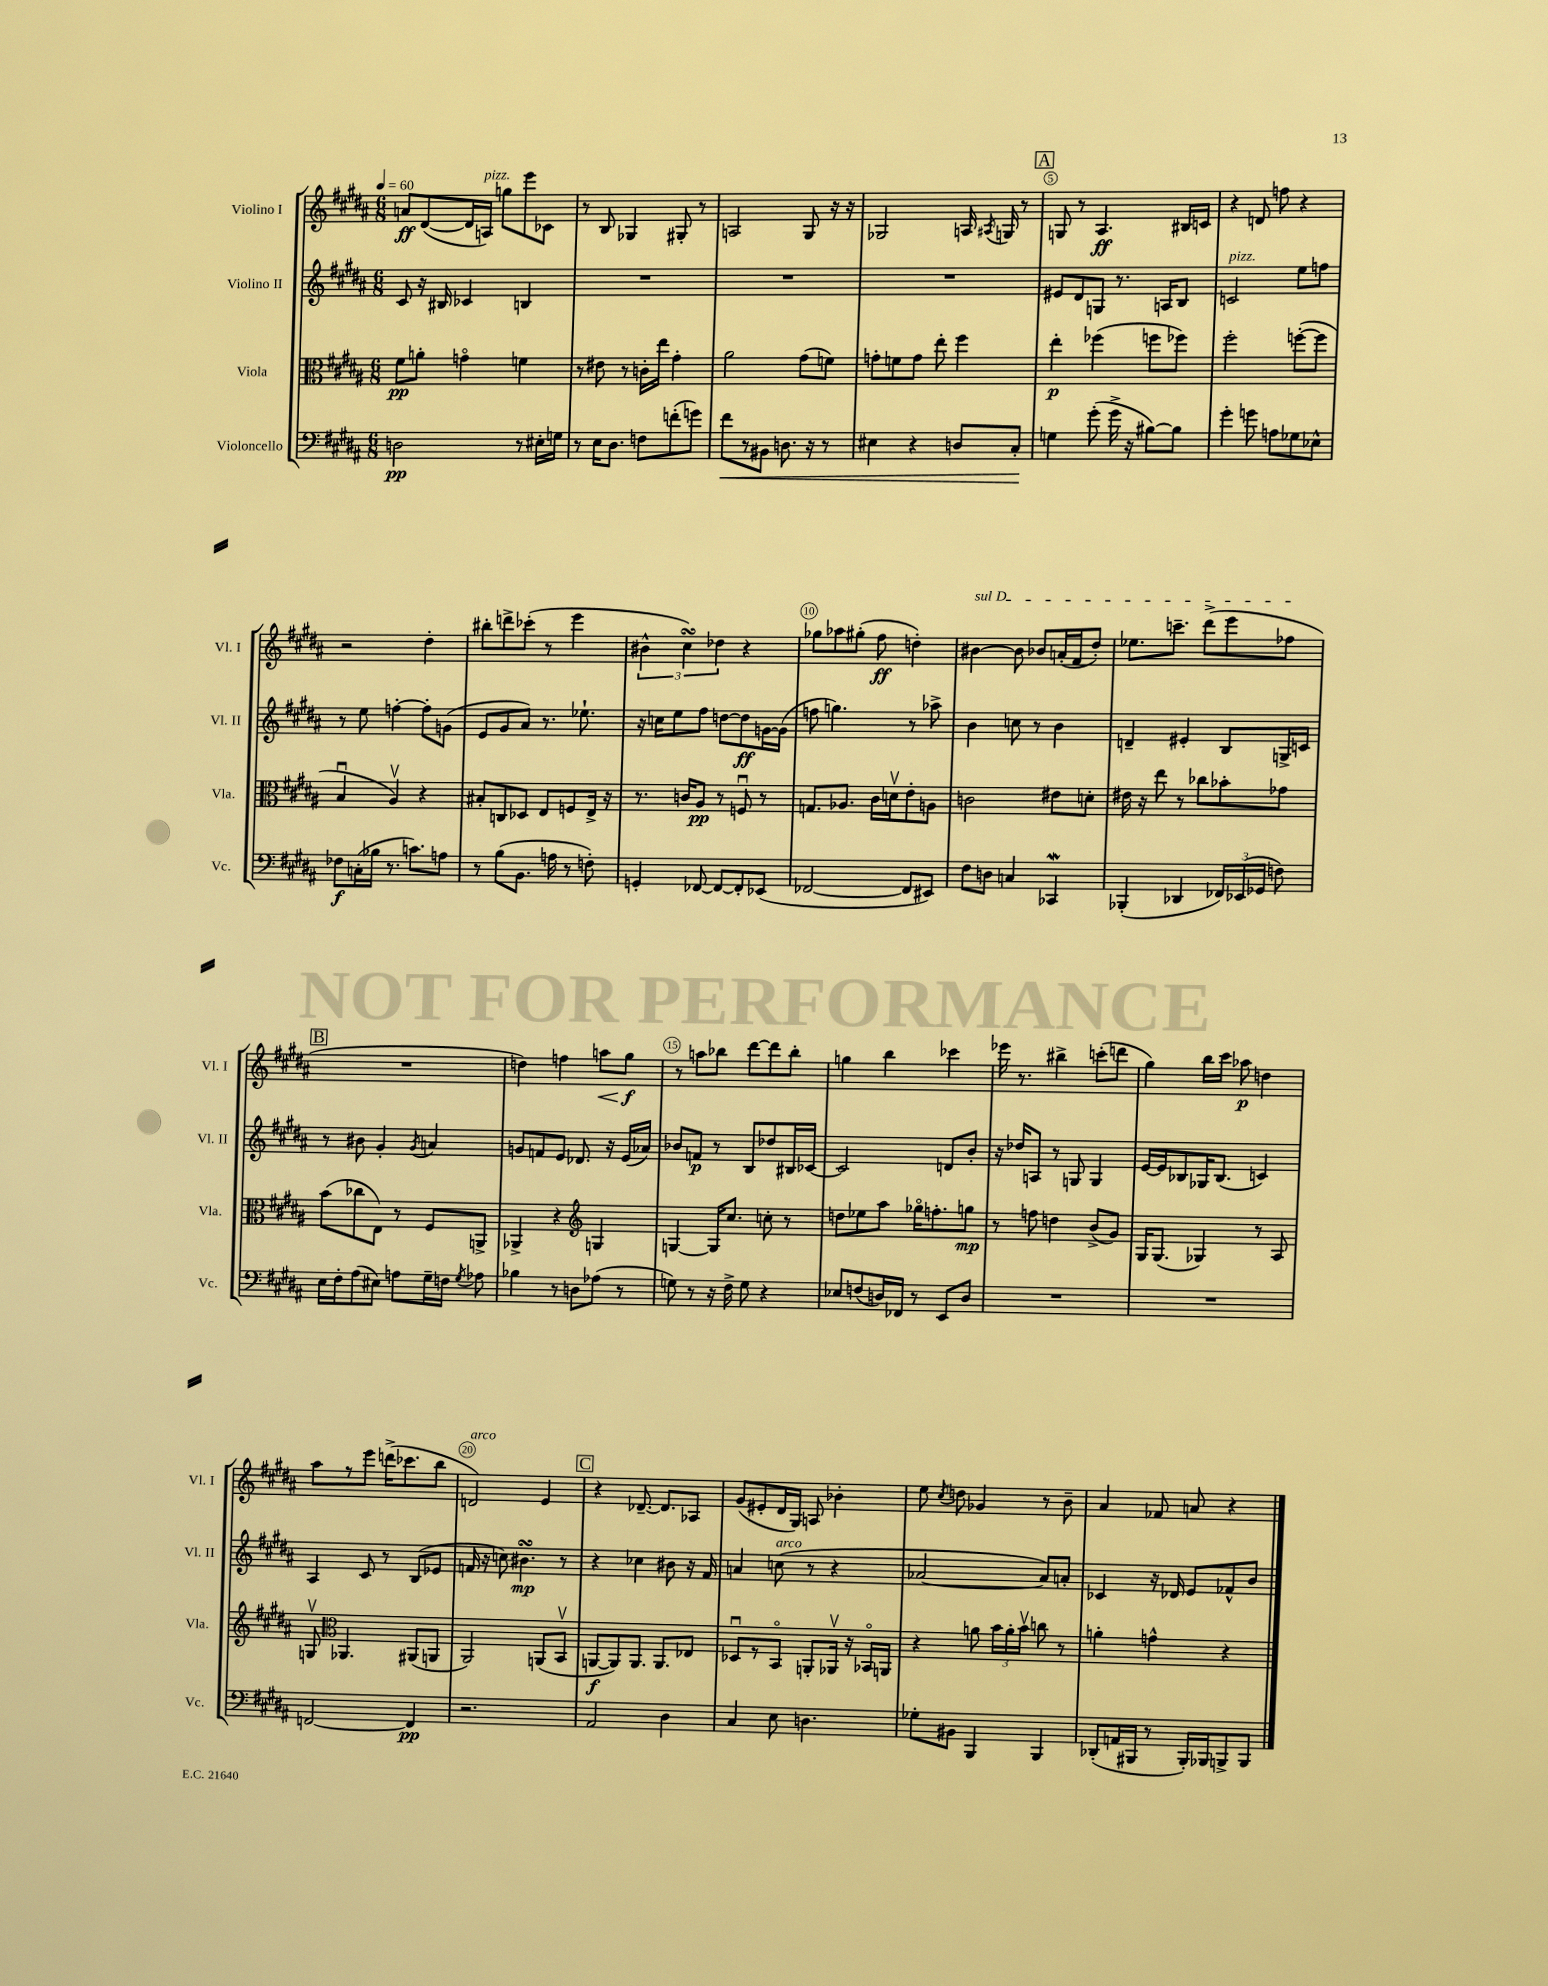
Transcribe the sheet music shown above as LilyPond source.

<<
\new StaffGroup <<
\new Staff = "s0" \with { instrumentName = "Violino I" shortInstrumentName = "Vl. I" } {
    \clef treble \key b \major \numericTimeSignature \time 6/8 \tempo 4 = 60
    \autoBeamOff a'8[\ff dis'8~( dis'16 a16]^\markup { \italic "pizz." }) g''8[ e'''8 ces'8] |
    r8 b8 ges4 gis8-. r8 |
    a2 gis8 r16 r16 |
    ges2 a16 \acciaccatura { ais8 } g16 r8 |
    \mark \markup { \box "A" } g8 r8 ais4.\ff bis16[ c'16] |
    r4 d'8 f''8 r4 |
    r2 dis''4-. |
    bis''8[-. d'''8-> ces'''8]-.( r8 e'''4 |
    \tuplet 3/2 { bis'4-^ cis''4\turn) des''4 } r4 |
    ges''8[ aes''8 gis''8]-.( fis''8\ff d''4-.) |
    \once \override TextSpanner.bound-details.left.text = \markup { \italic "sul D" } bis'4~\startTextSpan bis'8 bes'8[ a'16-.( fis'16 dis''8]-.) |
    ees''8.[ c'''8.]-- dis'''8[->( e'''8 fes''8]\stopTextSpan |
    \mark \markup { \box "B" } R2. |
    d''4) f''4 a''8[\< gis''8]\f\! |
    r8 a''8[ bes''8] dis'''8[~ dis'''8 bes''8]-. |
    g''4 b''4 ces'''4 |
    ees'''16 r8. bis''4-> c'''8[-.( d'''8] |
    gis''4) b''16[ cis'''16] aes''8\p d''4 |
    ais''8[ r8 e'''8] d'''16[->( ces'''8. b''8] |
    d'2^\markup { \italic "arco" }) e'4 |
    \mark \markup { \box "C" } r4 des'8.~-- des'8.[ aes8] |
    gis'8[( eis'8-. dis'16 gis16]) a8 bes'4-. |
    e''8 \acciaccatura { cis''8 } d''8 ges'4 r8 b'8-- |
    ais'4 fes'8 a'8 r4 \bar "|." |
}
\new Staff = "s1" \with { instrumentName = "Violino II" shortInstrumentName = "Vl. II" } {
    \clef treble \key b \major \numericTimeSignature \time 6/8
    \autoBeamOff cis'8 r16 bis16 ces'4 b4 |
    R2. |
    R2. |
    R2. |
    \mark \markup { \box "A" } eis'8[ dis'8 g8] r8. a16[ b8] |
    c'2^\markup { \italic "pizz." } e''8[ f''8] |
    r8 e''8 f''4~-. f''8[-. g'8]( |
    e'8[ gis'8 ais'8]) r8. ees''8.-! |
    r16 c''16[ e''8 fis''8] d''8[~ d''8\ff g'16~ g'16]( |
    f''8 g''4.) r8 aes''8-> |
    b'4 c''8 r8 b'4 |
    d'4-- eis'4-. b8[ g16-> c'16] |
    \mark \markup { \box "B" } r8 bis'8 gis'4-. \acciaccatura { gis'8 } a'4 |
    g'8[ f'8 e'8] des'8. r16 e'16[( aes'16]) |
    bes'8[ f'8]\p r8 b8[ des''8 bis16 ces'16]~ |
    ces'2 d'8[ b'8]-. |
    r16 des''16[ a8] r8 g8 g4 |
    e'16[~ e'16 bes8 ges16 bes8.]( c'4) |
    ais4 cis'8 r8 b8[( ees'8] |
    f'16 r16 c''8) bis'4.\turn\mp r8 |
    \mark \markup { \box "C" } r4 ces''4 bis'8 r16 fis'16 |
    a'4 c''8^\markup { \italic "arco" }( r8 r4 |
    aes'2~ aes'8[) a'8]-. |
    ces'4 r16 des'16 e'8[ fes'8-^ b'8] \bar "|." |
}
\new Staff = "s2" \with { instrumentName = "Viola" shortInstrumentName = "Vla." } {
    \clef alto \key b \major \numericTimeSignature \time 6/8
    \autoBeamOff fis'8[\pp a'8]-. g'4\flageolet f'4 |
    r8 eis'8 r8 c'16[-. e''16] gis'4-. |
    ais'2 gis'8[( f'8]) |
    g'8[-. f'8 g'8] e''8-. fis''4 |
    \mark \markup { \box "A" } e''4-.\p fes''4( f''8[ fes''8]) |
    fis''2-. f''8[~-.( f''8] |
    b4\downbow ais4\upbow) r4 |
    bis8[-. c8 des8] e8[ f8 e16]-> r16 |
    r8. c'16[ ais8]\pp r8 f8\downbow r8 |
    g8.[ aes8.] cis'16[ d'16\upbow e'8-. a8] |
    c'2 eis'8[ d'8]-. |
    eis'16 r16 e''8 r8 ces''8[ bes'8-. ges'8] |
    \mark \markup { \box "B" } b'8[( ces''8 e8]) r8 fis8[ a,8]-> |
    aes,4-> r4 \clef treble g4 |
    g4~ g16[ cis''8.] c''8-. r8 |
    d''8[ ees''8 ais''8] ges''16[\flageolet f''8.-. g''8]\mp |
    r8 f''8 d''4 b'8[->( gis'8]) |
    gis16[ gis8.]( ges4) r8 ais8 |
    g8\upbow \clef alto aes,4. ais,8[( a,8] |
    ais,2) a,8[( b,8]\upbow |
    \mark \markup { \box "C" } a,8[~\f a,8) a,8.] a,8.[ ees8] |
    des8[\downbow r8 b,8]\flageolet a,8[-. aes,16]\upbow r16 bes,16[\flageolet a,16] |
    r4 a'8 \tuplet 3/2 { b'16[ a'16-. b'16]\upbow } c''8 r8 |
    a'4-. g'4-^ r4 \bar "|." |
}
\new Staff = "s3" \with { instrumentName = "Violoncello" shortInstrumentName = "Vc." } {
    \clef bass \key b \major \numericTimeSignature \time 6/8
    \autoBeamOff d2\pp r8 eis16[-. g16] |
    r8 e16[ dis8.] f8[ f'8-.( g'8]) |
    fis'8[\< r8 bis,8] d8. r16 r8 |
    eis4 r4 d8[ cis8]-.\! |
    \mark \markup { \box "A" } g4 gis'8-.( gis'16-> r16 bis8[~) bis8] |
    gis'4-. g'8 a8[ ges8 ees8]-^ |
    fes8[\f c16-.( bes16] r8. c'8.[) a8] |
    r8 b8[( b,8.] a16 r8 f8-.) |
    g,4-. fes,8~ fes,8[~ fes,8-. ees,8]( |
    fes,2~ fes,8[ eis,8]) |
    fis8[ d8] c4 ces,4\mordent |
    bes,,4-.( des,4 \tuplet 3/2 { fes,16[) ees,16( ges,16] } f8) |
    \mark \markup { \box "B" } e16[ fis16-. ais8( eis8]) a8[ gis16-- f16] \acciaccatura { gis8 } aes8 |
    bes4 r8 d8[ aes8]( r8 |
    g8) r8 r16 fis16-> g8 r4 |
    ees8[ f8( d16) fes,16] r8 e,8[ d8] |
    R2. |
    R2. |
    f,2~ f,4\pp |
    r2. |
    \mark \markup { \box "C" } ais,2 dis4 |
    cis4 e8 d4. |
    ges8[-. bis,8] b,,4 b,,4 |
    des,8[-.( a,16 bis,,16] r8 bis,,16[-.) bes,,16 b,,8-> b,,8] \bar "|." |
}
>>
>>
\layout { \context { \Score \override BarNumber.break-visibility = ##(#f #t #t) barNumberVisibility = #(every-nth-bar-number-visible 5) \override BarNumber.stencil = #(make-stencil-circler 0.1 0.3 ly:text-interface::print) } }
